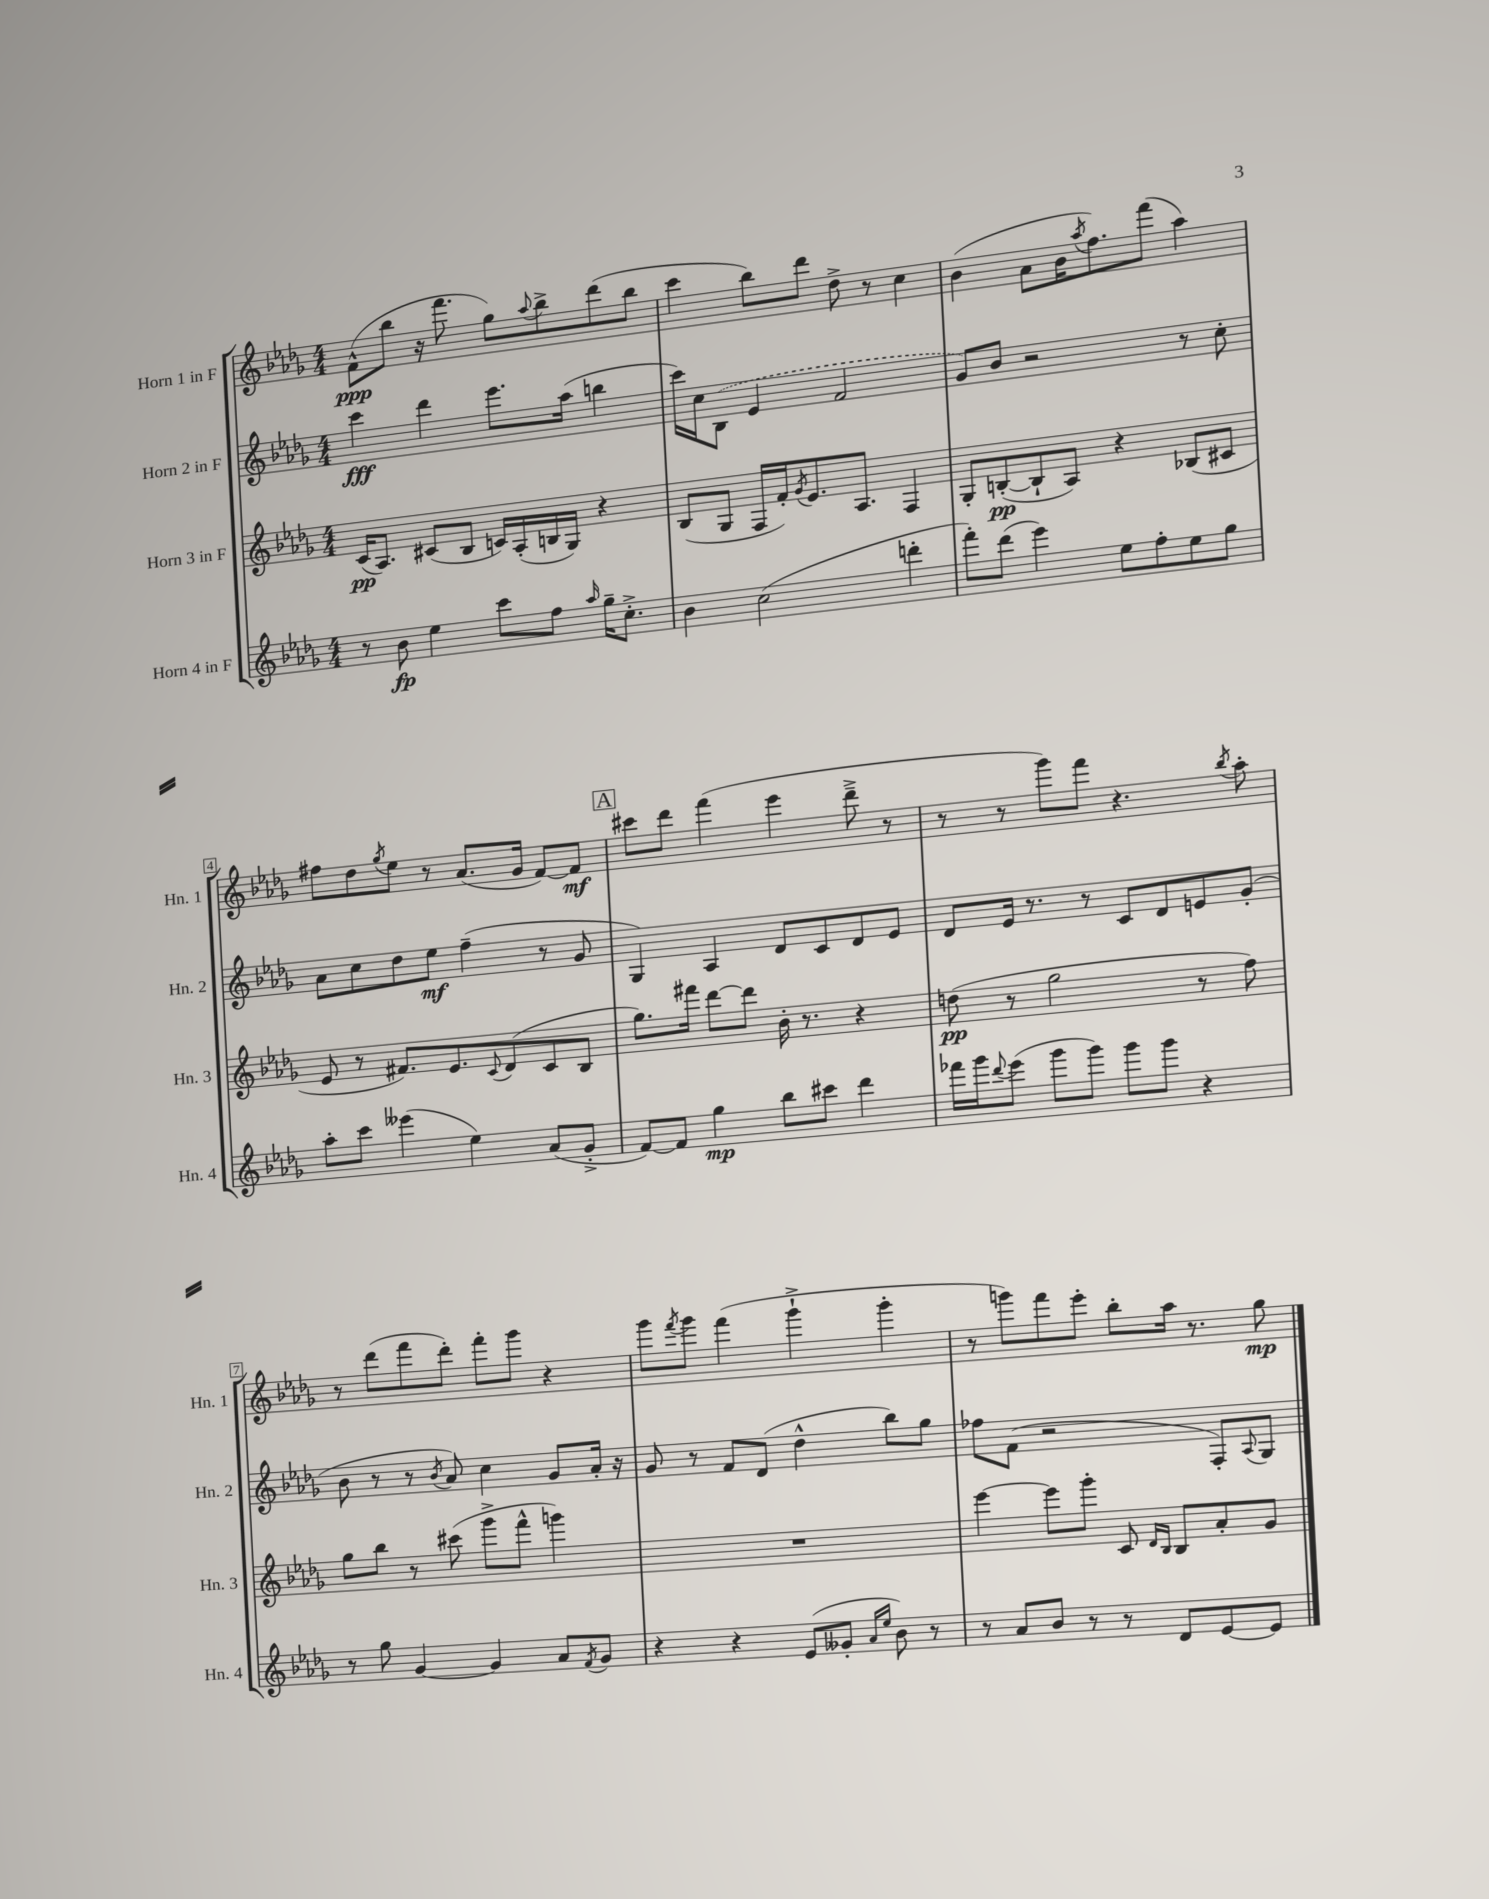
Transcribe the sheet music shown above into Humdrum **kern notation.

**kern	**kern	**kern	**kern
*staff4	*staff3	*staff2	*staff1
*clefG2	*clefG2	*clefG2	*clefG2
*k[b-e-a-d-g-]	*k[b-e-a-d-g-]	*k[b-e-a-d-g-]	*k[b-e-a-d-g-]
*M4/4	*M4/4	*M4/4	*M4/4
8r	(16c/LK	4ccc\	(8f^^\L
.	8.A-/J)	.	.
8b-\	.	.	8bb-\J
4ee-\	(8c#/L	4ddd-\	16r
.	.	.	8.fff\
.	8B-/J	.	.
8ccc\L	16c/LL)	8.eee-\L	8gg-\L)
.	(16A-'/	.	.
.	.	.	8qqaa-/
8ff\J	16B/	.	8bb-^\
.	16G-/JJ)	(16aa-\Jk	.
16qqaa-/	.	.	.
16gg-~\LK	4r	4bb\	(8ddd-\
8.cc'^\J	.	.	.
.	.	.	8bb-\J
=	=	=	=
4b-\	(8B-/L	16ccc\LL)	4ccc\
.	.	16cc\J	.
.	8G-/J	(8B-\J	.
(2cc\	16F/LL	4e-/	8bb-\L)
.	16f'/J)	.	.
.	8qg-/	.	.
.	8.e-/	.	8ddd-\J
.	.	2f/	8dd-^\
.	8.A-/J	.	.
.	.	.	8r
4ddd'\	4F/	.	4cc\
=	=	=	=
8fff'\L)	8G-'/L	8g-/L)	(4b-\
(8ddd-\J	([8B'/	8b-/J	.
4eee-\)	8B`/]	2r	8a-\L
.	8A-/J)	.	16b-\K
.	.	.	8qaa-/
.	.	.	8.ff\)
8ee-\L	4r	.	.
8ff'\	.	.	(8fff\J
8ee-\	(8B-/L	8r	4aa-\)
8gg-\J	8c#/J	8cc'\	.
=	=	=	=
8aa-'\L	8e-/	8a-\L	8ff#\L
8ccc\J	8r	8cc\	8dd-\
.	.	.	8qgg-/
(4eee--\	8.f#/L)	8dd-\	8ee-\J
.	.	8ee-\J	8r
.	8.e-/	.	.
4ee-\)	.	(4ff~\	(8.a-/L
.	8qqc/	.	.
.	(8d-/	.	.
.	.	.	16g-/Jk
(8a-/L	8c/	8r	[8f/L)
8g-'^/J	8B-/J	8g-/	8f/]J
=	=	=	=
[8f/L)	8.gg-\L)	4G-/)	8ccc#\L
8f/]J	.	.	8ddd-\J
.	16fff#\Jk	.	.
4gg-\	[8ddd-\L	4A-/	(4fff\
.	8ddd-\]J	.	.
8bb-\L	16b-'\	8d-/L	4eee-\
.	8.r	.	.
8ccc#\J	.	8c/	.
4ddd-\	4r	8d-/	8ddd-~^\
.	.	8e-/J	8r
=	=	=	=
16fff-\LL	(8dd\	8d-/L	8r
16ggg-\J	.	.	.
8qqddd-/	.	.	.
(8eee-\J	8r	16e-/Jk	8r
.	.	8.r	.
8ggg-\L	2gg-\	.	8ggg-\L)
8ggg-\J)	.	8r	8fff\J
8ggg-\L	.	8c/L	4.r
8ggg-\J	.	8d-/	.
4r	8r	8e/	.
.	.	.	8qbb-/
.	8ff\)	(8g-'/J	8aa-'\
=	=	=	=
8r	8gg-\L	8b-\	8r
8gg-\	8bb-\J	8r	(8ddd-\L
[4g-/	8r	8r	8fff\
.	.	8qb-/	.
.	(8ccc#\	8a-/)	8ddd-'\J)
4g-/]	8ggg-^\L	4cc\	8fff'\L
.	8fff^^\J	.	8ggg-\J
8a-/L	4ggg\)	8g-/L	4r
8qf/	.	.	.
8g-/J	.	16a-'/Jk	.
.	.	16r	.
=	=	=	=
4r	1r	8g-/	8ggg-\L
.	.	.	8qfff/
.	.	8r	8ggg-\J
4r	.	8f/L	(4fff\
.	.	(8d-/J	.
(8e-/L	.	4dd-^^\	4ggg-`^\
8g--'/J	.	.	.
16qqa-/LL	.	.	.
16qqee-/JJ	.	.	.
8b-\)	.	8bb-\L)	4ggg-'\
8r	.	8gg-\J	.
=	=	=	=
8r	[4eee-\	8ff-\L	8r
8a-/L	.	(8f\J	8ggg\L)
8b-/J	8eee-\]L	2r	8fff\
8r	8ggg-'\J	.	8eee-'\J
8r	8c/	.	8bb-'\L
.	16qqd-/LL	.	.
.	16qqB-/JJ	.	.
8d-/L	8B-/L	.	16aa-\Jk
.	.	.	8.r
[8e-/	8a-'/	8F'/L)	.
.	.	8qqA-/	.
8e-/]J	8g-/J	8G-/J	8gg-\
==	==	==	==
*-	*-	*-	*-
